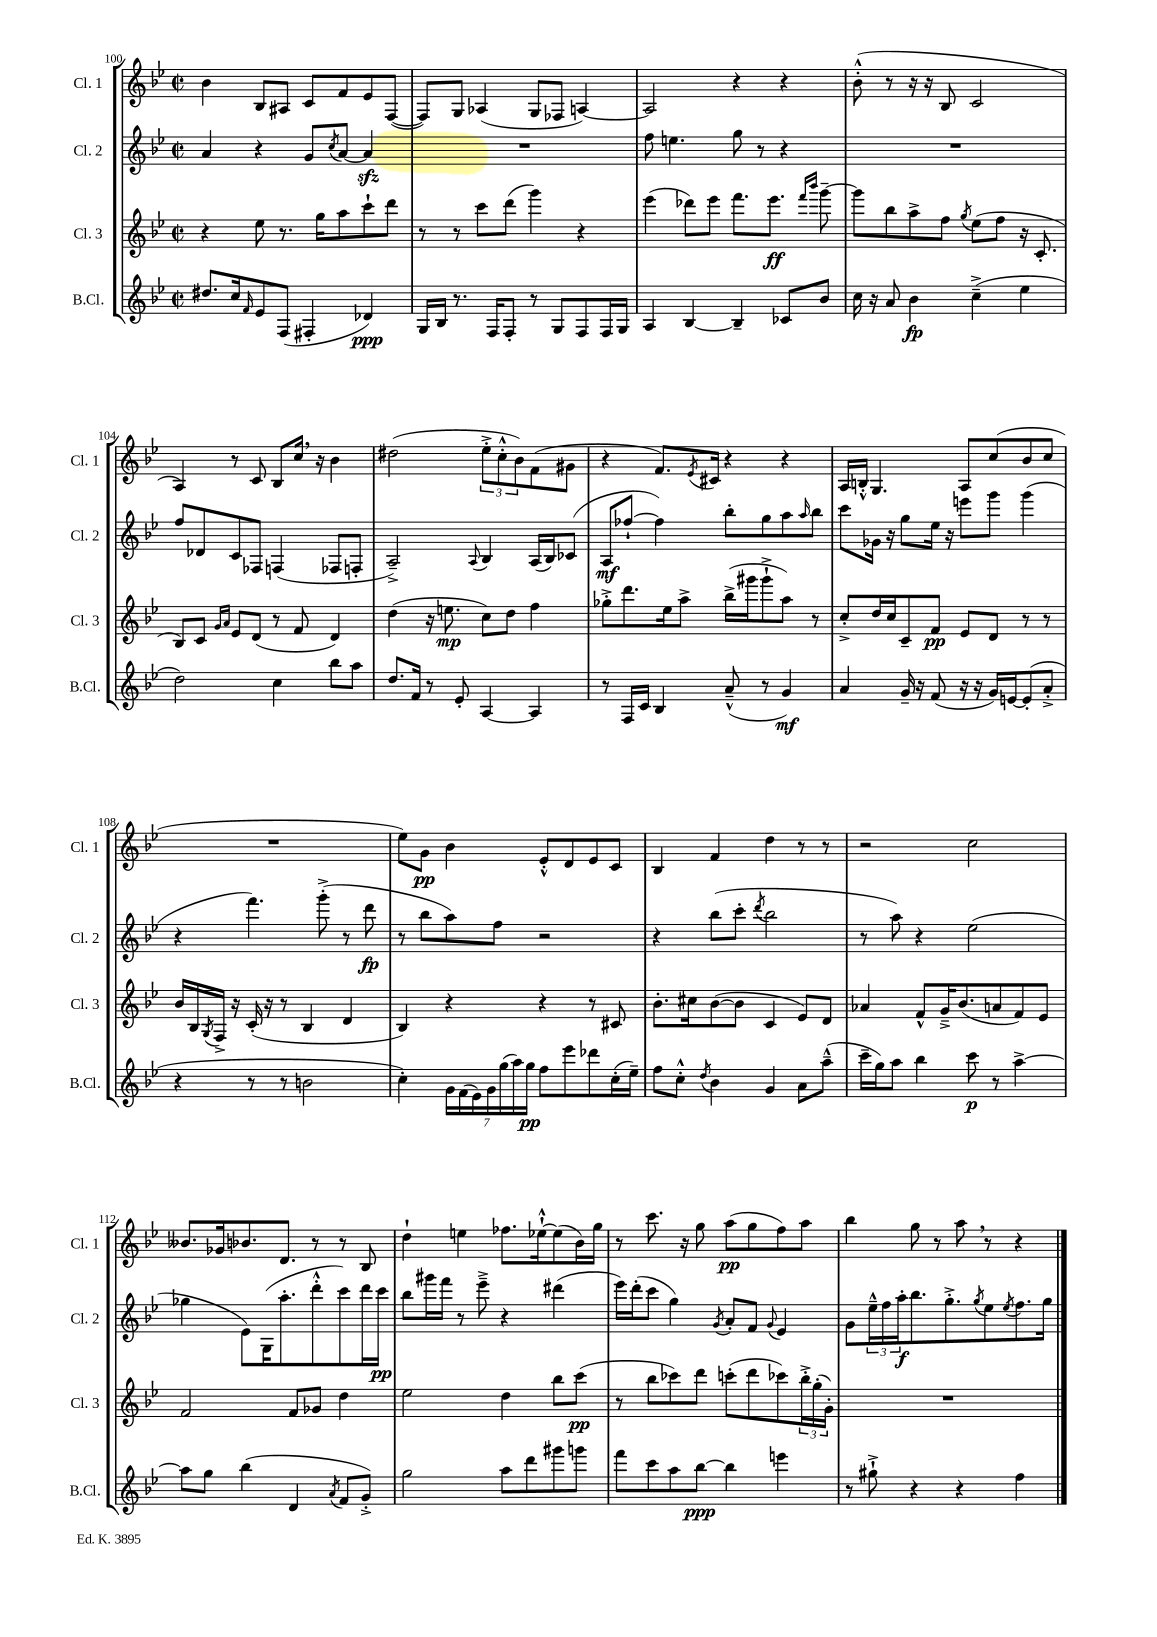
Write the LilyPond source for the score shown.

<<
\new StaffGroup <<
\new Staff = "s0" \with { instrumentName = "Cl. 1" shortInstrumentName = "Cl. 1" } {
    \clef treble \key bes \major \defaultTimeSignature \time 2/2
    bes'4 bes8 ais8 c'8 f'8 ees'8 f8~( |
    f8) g8 aes4( g8 fes8 a4~) |
    a2 r4 r4 |
    bes'8-.-^( r8 r16 r16 bes8 c'2 |
    a4) r8 c'8 bes8 c''16 \breathe r16 bes'4 |
    dis''2( \tuplet 3/2 { ees''8-.-> c''8-.-^ bes'8) } f'8( gis'8 |
    r4 f'8.) \acciaccatura { ees'8 } cis'16 r4 r4 |
    a16 b16-.-^ g4. a8 c''8( bes'8 c''8 |
    R1 |
    ees''8) g'8\pp bes'4 ees'8-.-^ d'8 ees'8 c'8 |
    bes4 f'4 d''4 r8 r8 |
    r2 c''2 |
    beses'8. ges'16 bes'8. d'8. r8 r8 bes8 |
    d''4-! e''4 fes''8. ees''16~-!-^ ees''8( bes'16) g''16 |
    r8 c'''8. r16 g''8 a''8\pp( g''8 f''8) a''8 |
    bes''4 g''8 r8 a''8 \breathe r8 r4 \bar "|." |
}
\new Staff = "s1" \with { instrumentName = "Cl. 2" shortInstrumentName = "Cl. 2" } {
    \clef treble \key bes \major \defaultTimeSignature \time 2/2
    a'4 r4 g'8 \acciaccatura { c''8 } a'8~ a'4\sfz |
    R1 |
    f''8 e''4. g''8 r8 r4 |
    R1 |
    f''8 des'8 c'8 fes8 f4( fes8 f8-. |
    a2--->) \appoggiatura { a8 } bes4 a16( bes16) ces'8( |
    a8\mf fes''8~-! fes''4) bes''8-. g''8 a''8 \grace { a''16 } bes''8 |
    c'''8 ges'16 r16 g''8 ees''16 r16 e'''8 g'''8 g'''4( |
    r4 f'''4.) g'''8-.->( r8 d'''8\fp |
    r8 bes''8 a''8) f''8 r2 |
    r4 bes''8( c'''8-. \acciaccatura { d'''8 } bes''2 |
    r8 a''8) r4 ees''2( |
    ges''4 ees'8) g16( a''8.-. d'''8-.-^ c'''8) d'''16 c'''16\pp |
    bes''8 gis'''16 f'''16 r8 ees'''8---> r4 dis'''4( |
    ees'''16) d'''16-.( c'''8 g''4) \acciaccatura { g'8 } a'8-. f'8 \appoggiatura { g'8 } ees'4 |
    g'8 \tuplet 3/2 { ees''16---^ f''16 a''16-.\f } bes''8. g''8.-.-> \acciaccatura { g''8 } ees''8 \acciaccatura { ees''8 } f''8. g''16 \bar "|." |
}
\new Staff = "s2" \with { instrumentName = "Cl. 3" shortInstrumentName = "Cl. 3" } {
    \clef treble \key bes \major \defaultTimeSignature \time 2/2
    r4 ees''8 r8. g''16 a''8 c'''8-! d'''8 |
    r8 r8 c'''8 d'''8( g'''4) r4 |
    ees'''4( des'''8) ees'''8 f'''8. ees'''8.\ff \grace { f'''16 bes'''16 } g'''8~-- |
    g'''8 bes''8 a''8-> f''8 \acciaccatura { g''8 } ees''8( f''8 r16 c'8.-. |
    bes8) c'8 \grace { g'16 a'16 } ees'8 d'8( r8 f'8 d'4) |
    d''4( r16 e''8.\mp c''8) d''8 f''4 |
    ges''8-.-> d'''8. ees''16 a''8-> bes''16->( gis'''16 gis'''8-!-> a''8) r8 |
    c''8-.-> d''16 c''16 c'8-- f'8\pp ees'8 d'8 r8 r8 |
    bes'16 bes16 \acciaccatura { g8 } f16-> r16 c'16-.( r16 r8 bes4 d'4 |
    bes4) r4 r4 r8 cis'8 |
    bes'8.-. cis''16 bes'8~( bes'8 c'4 ees'8) d'8 |
    aes'4 f'8-^ g'16---> bes'8.( a'8 f'8) ees'8 |
    f'2 f'8 ges'8 d''4 |
    ees''2 d''4 bes''8 c'''8\pp( |
    r8 bes''8 ces'''8) d'''8 c'''8-.( d'''8 ces'''8) \tuplet 3/2 { bes''16-.-> g''16-.( g'16-.) } |
    R1 \bar "|." |
}
\new Staff = "s3" \with { instrumentName = "B.Cl." shortInstrumentName = "B.Cl." } {
    \clef treble \key bes \major \defaultTimeSignature \time 2/2
    dis''8. c''16 \grace { f'16 } ees'8 f8( fis4-. des'4\ppp) |
    g16 bes16 r8. f16 f8-. r8 g8 f8 f16 g16 |
    a4 bes4~ bes4-- ces'8 bes'8 |
    c''16 r16 a'8 bes'4\fp c''4--->( ees''4 |
    d''2) c''4 bes''8 a''8 |
    d''8. f'16 r8 ees'8-. a4~ a4 |
    r8 f16 c'16 bes4 a'8---^( r8 g'4\mf) |
    a'4 g'16-- r16 f'8( r16 r16 g'16) e'16~ e'8-.( a'8-.-> |
    r4 r8 r8 b'2 |
    c''4-.) \tuplet 7/4 { g'16 f'16( ees'16) g'16 g''16( a''16) g''16\pp } f''8 ees'''8 des'''8 c''16-.( ees''16--) |
    f''8 c''8-.-^ \acciaccatura { d''8 } bes'4 g'4 a'8 a''8---^( |
    c'''16-- g''16) a''8 bes''4 c'''8\p r8 a''4~-> |
    a''8 g''8 bes''4( d'4 \acciaccatura { a'8 } f'8 g'8-.->) |
    g''2 a''8 d'''8 gis'''8 g'''8 |
    f'''8 c'''8 a''8 bes''8~\ppp bes''4 e'''4 |
    r8 gis''8-!-> r4 r4 f''4 \bar "|." |
}
>>
>>
\layout { \context { \Score currentBarNumber = #100 } }
